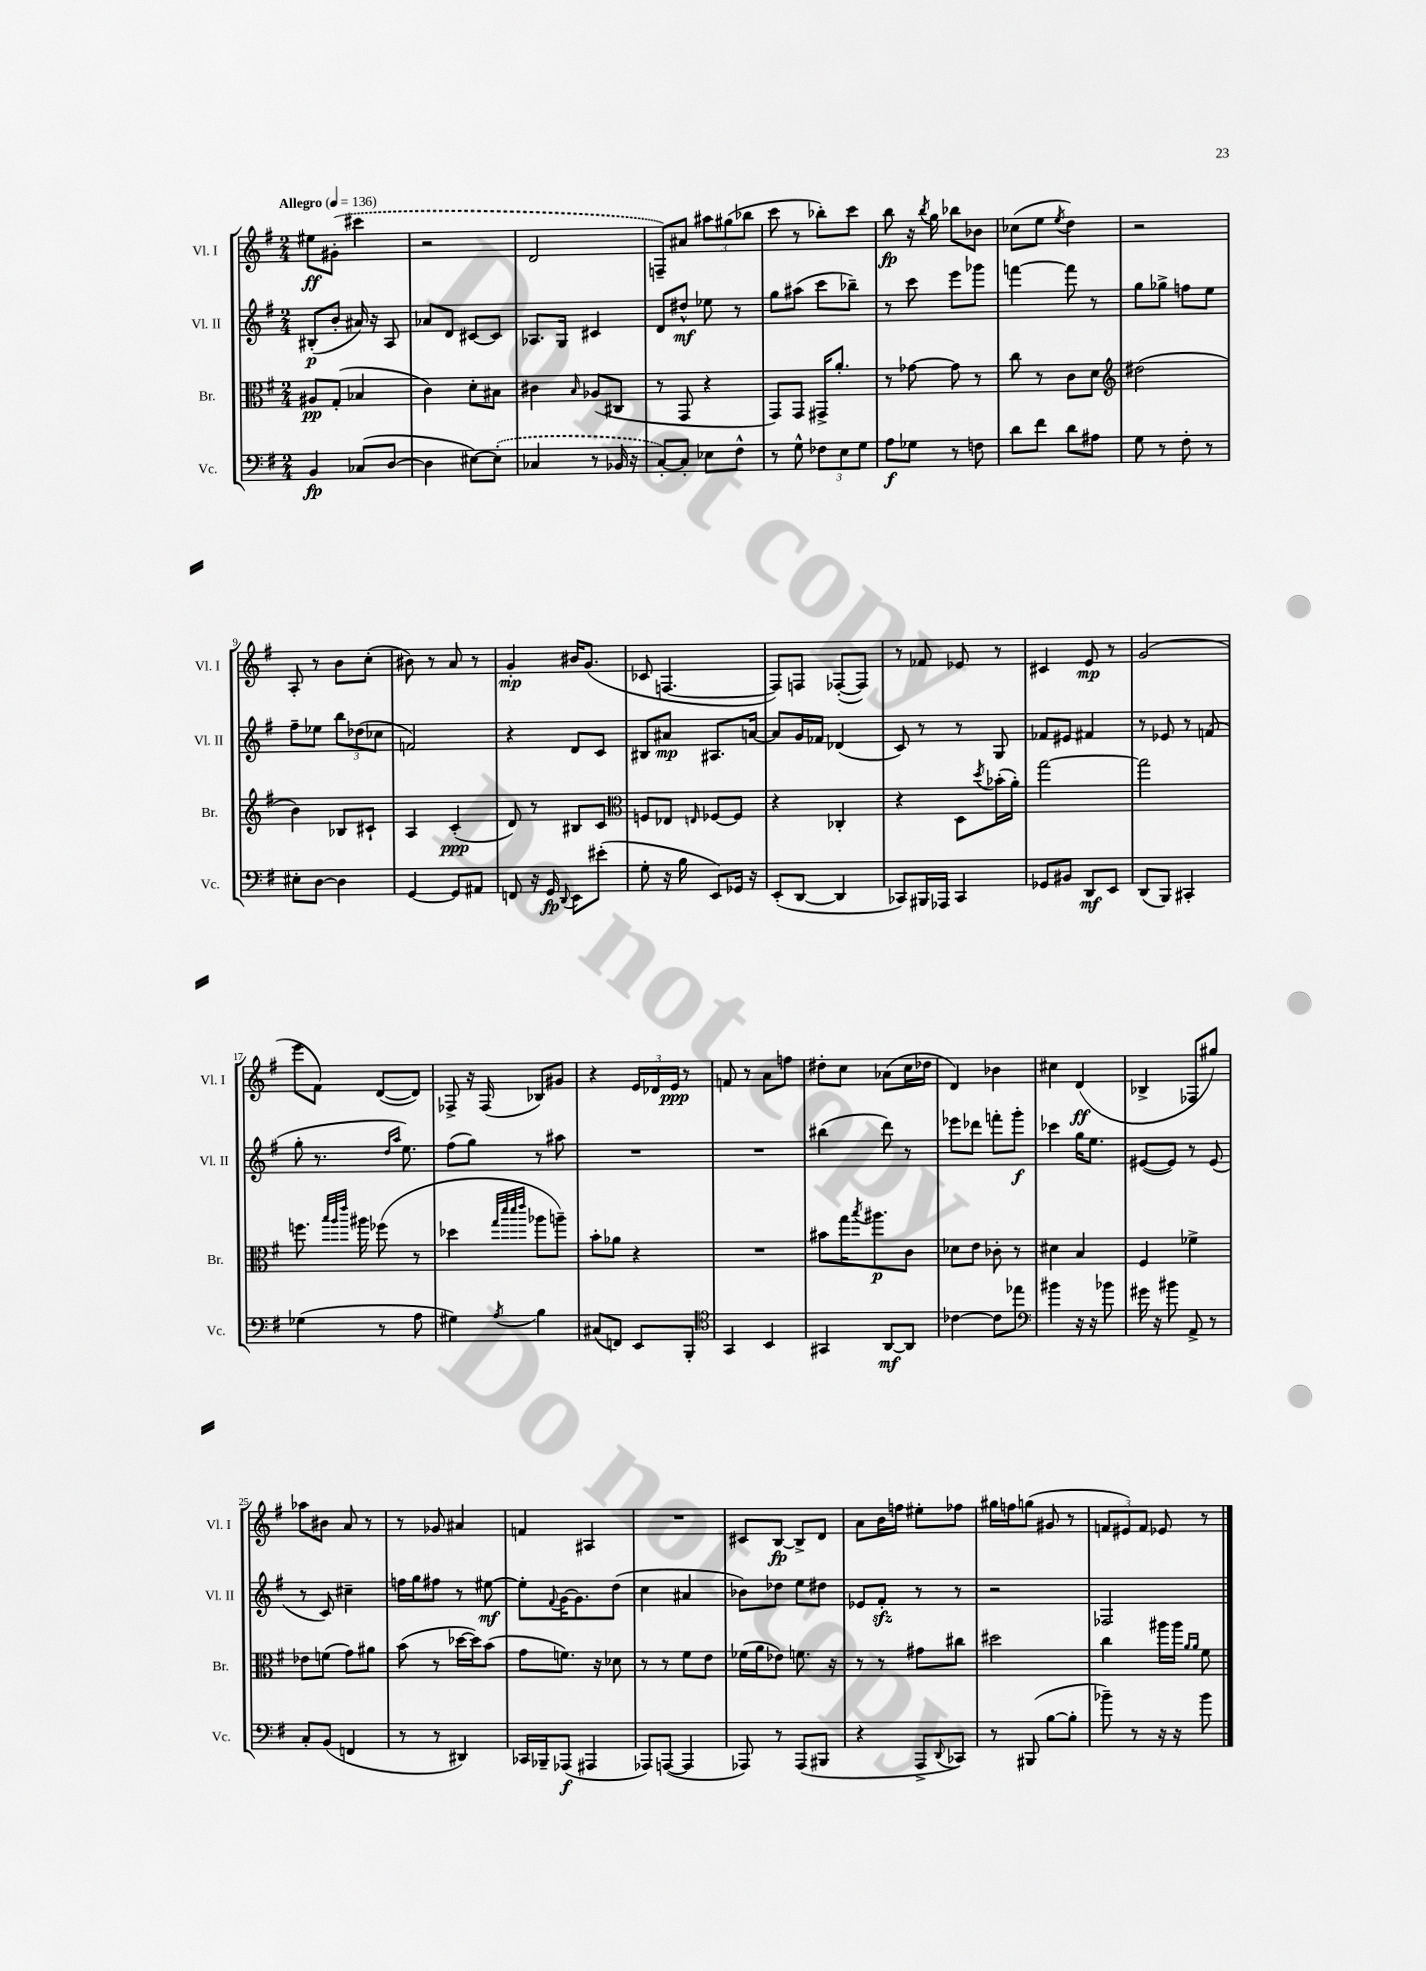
<<
\new StaffGroup <<
\new Staff = "s0" \with { instrumentName = "Vl. I" shortInstrumentName = "Vl. I" } {
    \clef treble \key g \major \numericTimeSignature \time 2/4 \tempo "Allegro" 4 = 136
    eis''8\ff \once \slurDashed gis'8-.( cis'''4 |
    r2 |
    d'2 |
    f8--) ais'8 \tuplet 3/2 { ais''8 gis''8( bes''8 } |
    c'''8 r8 bes''8-.) c'''8 |
    b''8\fp r16 \acciaccatura { b''8 } g''16 bes''8 bes'8 |
    ces''8( e''8 \acciaccatura { e''8 } d''4) |
    r2 |
    a8-. r8 b'8 c''8-.( |
    bis'8) r8 a'8 r8 |
    g'4-.\mp bis'16 g'8.( |
    ces'8 f4.~ |
    f8) f8 fes8~-.( fes8) |
    r8 fes'8 ees'8 r8 |
    cis'4 e'8\mp r8 |
    g'2( |
    e'''8 fis'8) d'8~( d'8) |
    fes8-> r16 fes16( bes8) gis'8 |
    r4 \tuplet 3/2 { e'16 des'16 e'16\ppp } r8 |
    f'8 r8 a'8 f''8 |
    dis''8-. c''8 aes'8( c''16 des''16 |
    d'4) bes'4 |
    cis''4 d'4\ff( |
    bes4-> fes8 gis''8) |
    aes''8 bis'8 a'8 r8 |
    r8 ges'8 ais'4 |
    f'4 ais4 |
    R2 |
    cis'8 b8~\fp b8-> d'8 |
    a'8 b'16 f''16 eis''8-. fes''8 |
    gis''16 f''16 g''8( gis'8 r8 |
    \tuplet 3/2 { f'8 eis'8) f'8 } ees'8 r8 \bar "|." |
}
\new Staff = "s1" \with { instrumentName = "Vl. II" shortInstrumentName = "Vl. II" } {
    \clef treble \key g \major \numericTimeSignature \time 2/4
    bis8-.\p( b'8-. ais'16) r16 a8 |
    aes'8 d'8 cis'8~ cis'8 |
    aes8. g16 cis'4 |
    d'8 dis''8-^\mf ees''8 r8 |
    g''8 ais''8( c'''8 bes''8--) |
    r8 c'''8 e'''8 ges'''8 |
    f'''4~ f'''8 r8 |
    g''8 ges''8-> f''8 e''8 |
    fis''8-- ees''8 \tuplet 3/2 { b''8 des''8( ces''8 } |
    f'2) |
    r4 d'8 c'8 |
    bis8 ais'8\mp ais8. a'16~ |
    a'8 g'16 fes'16 des'4( |
    c'8) r8 r8 g8 |
    fes'8 eis'8 fis'4 |
    r8 ees'8 r8 f'8( |
    g''8-. r8. \grace { d''16 a''16 } e''8.) |
    fis''8( g''8) r8 ais''8 |
    R2 |
    R2 |
    bis''4( d'''8) r8 |
    ees'''8 des'''8 f'''8-. g'''8-.\f |
    ces'''4 g''16 e''8. |
    eis'8~( eis'8) r8 eis'8( |
    r8 c'8) cis''4-- |
    f''16 g''16 fis''8 r8 eis''8~\mf |
    eis''8-. \appoggiatura { fis'8 } g'16~ g'8. d''8( |
    c''4 ais'4 |
    bes'8) des''8 e''8 dis''8 |
    ees'8 fis'8-.\sfz r8 r8 |
    r2 |
    fes2 \bar "|." |
}
\new Staff = "s2" \with { instrumentName = "Br." shortInstrumentName = "Br." } {
    \clef alto \key g \major \numericTimeSignature \time 2/4
    ais8\pp g8-.( bes4 |
    c'4) d'8-. bis8 |
    cis'4 \grace { b16 } aes8( cis8 |
    r8 g,8 r4 |
    g,8) g,8 gis,16-> a'8.-. |
    r8 ges'8~ ges'8 r8 |
    c''8 r8 c'8 d'8 |
    \clef treble dis''2( |
    b'4) bes8 cis'8-! |
    a4 c'4-.\ppp( |
    d'8) r8 bis8 c'8 |
    \clef alto f8 ees8 \grace { e16 } fes8~ fes8 |
    r4 ces4-. |
    r4 d8 \acciaccatura { d''8 } bes'16-.( a'16-.) |
    g''2~ |
    g''2 |
    f''8. \grace { b''32 a''32 e'''32 } ais''16 fes''8( r8 |
    des''4 \grace { g''32 d'''32 d'''32 e'''32 } aes''8 a''8--) |
    b'8-. aes'8 r4 |
    R2 |
    bis'8 g''16 \acciaccatura { b''8 } ais''8.\p c'8 |
    des'8 e'8 ces'8-. r8 |
    dis'4 b4 |
    fis4 fes'4-> |
    ees'8 f'8( g'8) ais'8 |
    b'8( r8 des''16~ des''16) b'8( |
    g'8 f'8.) r16 des'8 |
    r8 r8 fis'8 e'8 |
    fes'16( a'16 ees'8) f'8. r16 |
    r8 r8 gis'8 cis''8 |
    dis''2 |
    c''4 ais''16 ais''16 \grace { a'16 a'16 } fis'8 \bar "|." |
}
\new Staff = "s3" \with { instrumentName = "Vc." shortInstrumentName = "Vc." } {
    \clef bass \key g \major \numericTimeSignature \time 2/4
    b,4\fp ces8( d8~ |
    d4 eis8~) \once \slurDashed eis8-.( |
    ces4 r8 bes,16 r16 |
    c8~-.) c8-. ees8 fis8-^ |
    r8 g8-^ \tuplet 3/2 { fes8 e8 g8 } |
    a8\f ges8 r8 f8 |
    d'8 fis'8 d'8 ais8 |
    g8 r8 fis8-. r8 |
    eis8-. d8~ d4 |
    g,4~ g,8 ais,8 |
    f,8 r16 g,16\fp \appoggiatura { d,8 } e,8 eis'8-.( |
    g8-. r16 b16 e,8) ges,16 r16 |
    e,8-.( d,8~ d,4 |
    ces,8) bis,,16 aes,,16 ces,4 |
    ges,8 bis,8 d,8\mf e,8 |
    d,8( b,,8) cis,4-. |
    ges4( r8 a8 |
    gis4) \acciaccatura { a8 } b4 |
    cis8( f,8) e,8 b,,8-. |
    \clef tenor g,4 b,4 |
    gis,4 a,8~\mf a,8 |
    ces'4~ ces'8 ees''8 |
    \clef bass bis'4 r16 r16 bes'8 |
    gis'16 r16 bis'8 a,8-> r8 |
    c8-. b,8( f,4 |
    r8 r8 dis,4) |
    ces,16 bes,,16-- aes,,8\f( ais,,4 |
    aes,,8) a,,8~( a,,4 |
    aes,,8) r8 aes,,8( bis,,8 |
    r4 a,,8-> \appoggiatura { d,8 } ces,8) |
    r8 bis,,8( b8~ b8-. |
    bes'8--) r8 r16 r16 bes'8 \bar "|." |
}
>>
>>
